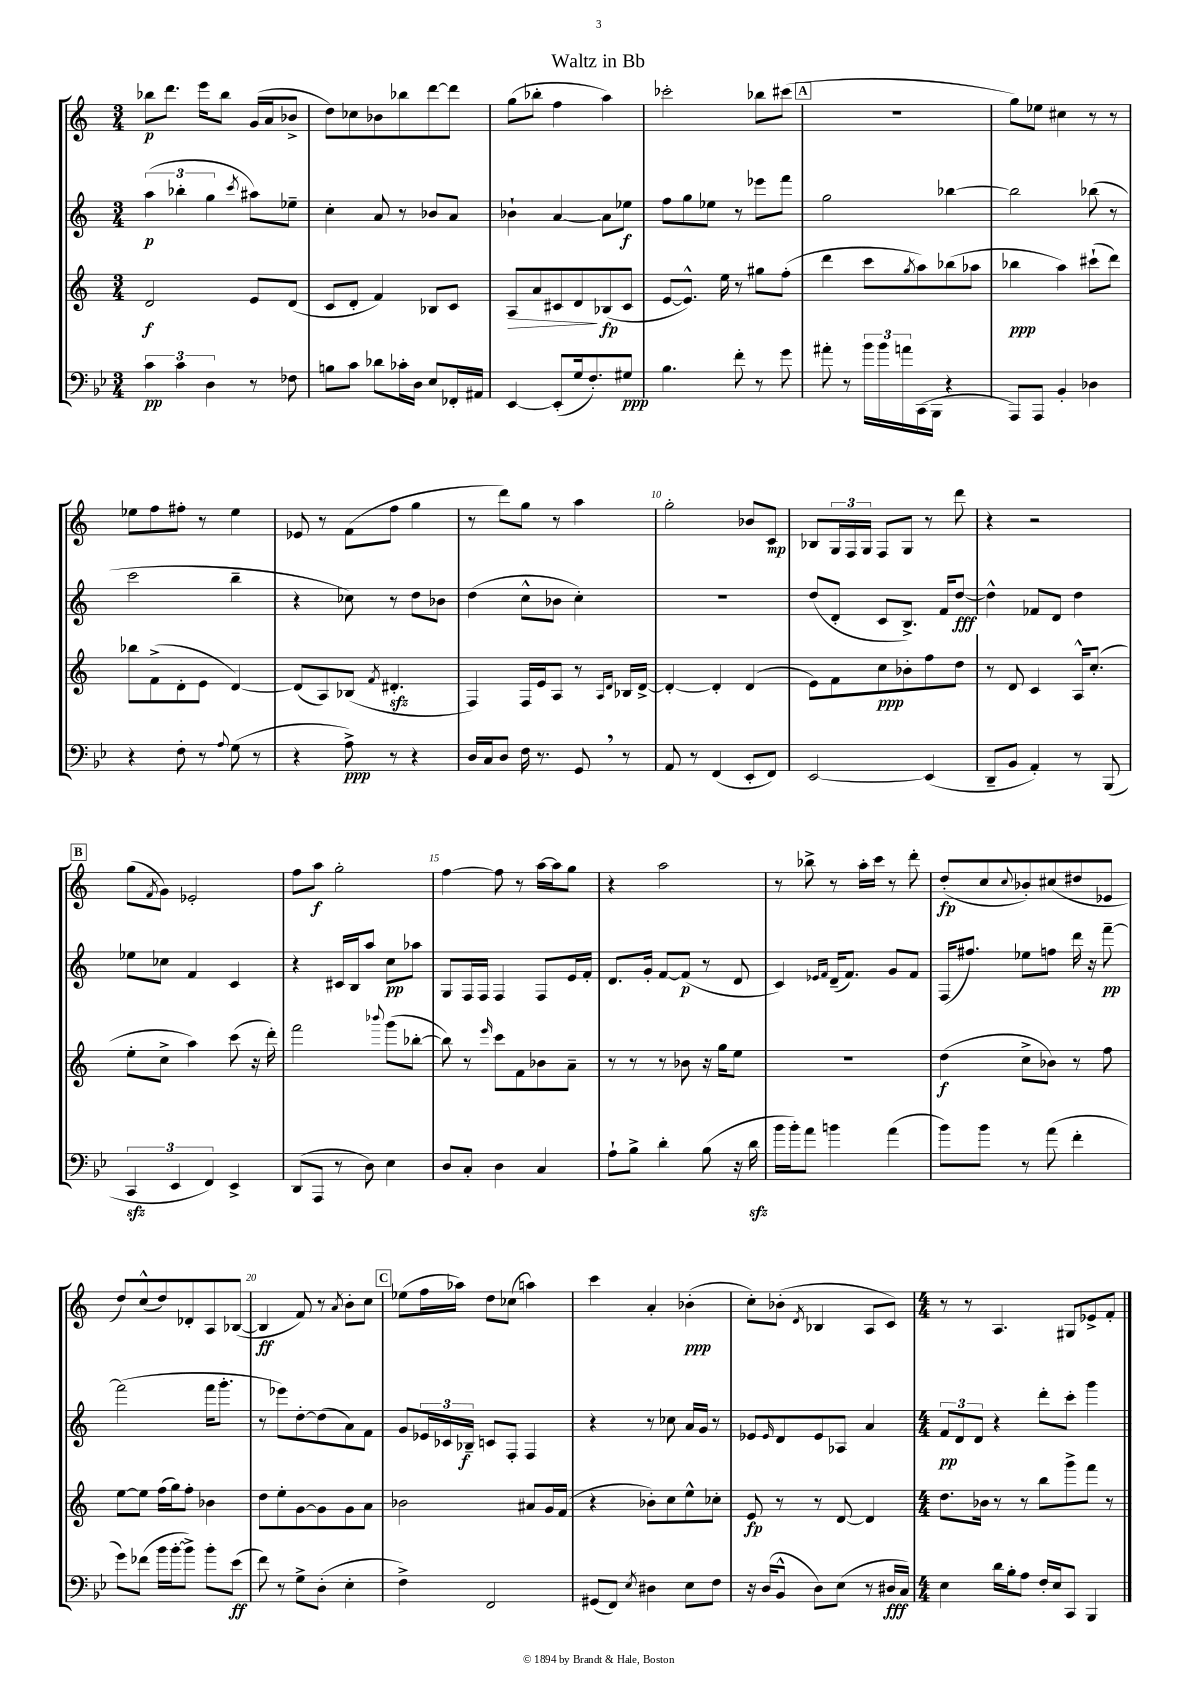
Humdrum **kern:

**kern	**kern	**kern	**kern
*staff4	*staff3	*staff2	*staff1
*clefF4	*clefG2	*clefG2	*clefG2
*k[b-e-]	*k[]	*k[]	*k[]
*M3/4	*M3/4	*M3/4	*M3/4
6c	2d	(6aa	8bb-
.	.	.	8.ddd
6c	.	6bb-'	.
.	.	.	16eee
6D	.	6gg	.
.	.	.	8bb-
.	.	8qccc	.
8r	8e	8aa#)	(16g
.	.	.	16a
8F-	(8d	8ee-~	8b-^
=	=	=	=
8B	8c	4cc'	8dd)
8c	8d'	.	8cc-
8d-	4f)	8a	8b-
16c-'	.	8r	8bb-
16D	.	.	.
8E-	8B-	8b-	[8ddd
16FF-'	8c	8a	8ddd]
16AA#	.	.	.
=	=	=	=
[4EE-	8A	4b-`	(8gg
.	8a	.	8bb-'
(8EE-']	8c#	[4a	4ff
16G	8d	.	.
8.F')	.	.	.
.	(8B-	8a]	4aa)
8G#	8c#	8ee-	.
=	=	=	=
4.B-	[8e	8ff	2ccc-'
.	8.e^^])	8gg	.
.	.	8ee-	.
.	16ee	.	.
8f'	8r	8r	.
8r	8gg#	8eee-	8bb-
8g	(8ff'	8fff	(8ccc#
=	=	=	=
8a#'	4ddd	2gg	2.r
8r	.	.	.
24b-	8ccc	.	.
24b-	.	.	.
24a	.	.	.
.	8qgg	.	.
(16CC	8aa)	.	.
16BBB-	.	.	.
4r	(8bb-	[4bb-	.
.	8aa-	.	.
=	=	=	=
8AAA)	4bb-	2bb-]	8gg)
8AAA	.	.	8ee-
4BB-'	4aa)	.	4cc#
4D-	(8ccc#`	(8bb-	8r
.	8ddd)	8r	8r
=	=	=	=
4r	8bb-	2ccc	8ee-
.	(8f^	.	8ff
8F'	8d'	.	8ff#'
8r	8e	.	8r
8qqA	.	.	.
(8G	[4d)	4bb~	4ee-
8r	.	.	.
=	=	=	=
4r	(8d]	4r	8e-
.	8A)	.	8r
8A^)	(8B-	8cc-)	(8f
.	8qf	.	.
8r	4.d#'	8r	8ff
4r	.	8dd	4gg
.	.	8b-	.
=	=	=	=
16D	4F)	(4dd	8r
16C	.	.	.
8D	.	.	8ddd)
16F	16F	8cc^^	8gg
8.r	16e	.	.
.	8A	8b-	8r
8GG	8r	4cc')	4aa
.	16qqA	.	.
.	16qqd	.	.
8r	16B-	.	.
.	[16d^	.	.
=	=	=	=
8AA	4d'_	2.r	2gg'
8r	.	.	.
(4FF	4d']	.	.
8EE-'	(4d	.	8b-
8FF)	.	.	8c
=	=	=	=
[2EE-	8e)	(8dd	8B-
.	8f	8d'	24G
.	.	.	24F
.	.	.	24G
.	8cc	8c	8F
.	8b-'	8.B^)	8G
(4EE-]	8ff	.	8r
.	.	16f	.
.	8dd	[8dd	8ddd
=	=	=	=
8DD~	8r	4dd^^]	4r
8BB-	8d	.	.
4AA')	4c	8f-	2r
.	.	8d	.
8r	16A^^	4dd	.
.	(8.cc'	.	.
(8BBB-	.	.	.
=	=	=	=
6CC	8ee'	8ee-	(8gg
.	.	.	8qf
.	8cc^	8cc-	8g)
6EE-	.	.	.
.	4aa)	4f	2e-'
6FF)	.	.	.
4EE-^	(8ccc	4c	.
.	16r	.	.
.	16ddd')	.	.
=	=	=	=
(8DD	2fff	4r	8ff
8AAA	.	.	8aa
8r	.	16c#	2gg'
.	.	16B	.
8D)	.	8aa	.
.	8qqbbb-	.	.
4E-	(8ggg	8cc	.
.	[8bb-'	8aa-	.
=	=	=	=
8D	8bb-])	8G	[4ff
8C'	8r	16F	.
.	.	16F	.
.	16qqeee	.	.
4D	8ccc	4F	8ff]
.	8f	.	8r
4C	8b-	8F	[16aa
.	.	.	16aa]
.	8a~	16e	8gg
.	.	16f'	.
=	=	=	=
8A`	8r	8.d	4r
8B-^	8r	.	.
.	.	16g'	.
4d'	8r	[8f	2aa
.	8b-	(8f]	.
(8B-	16r	8r	.
.	16gg	.	.
16r	8ee	8d	.
16d	.	.	.
=	=	=	=
16b-	2.r	4c)	8r
16b-')	.	.	.
8a	.	.	8bb-^
.	.	16qqe-	.
.	.	16qqf	.
4b	.	(16d~	8r
.	.	8.f)	.
.	.	.	16aa'
.	.	.	16ccc
(4a	.	8g	8r
.	.	8f	8ddd'
=	=	=	=
8b-)	(4dd	(16F	(8dd'
.	.	8.ff#)	.
8b-	.	.	8cc
.	.	.	8qqcc
8r	8cc^	8ee-	8b-')
(8a	8b-)	8ff	(8cc#
4f'	8r	16ddd	8dd#
.	.	16r	.
.	8ff	[8fff~	8e-
=	=	=	=
8g)	[8ee	(2fff]	8dd)
(8f-	8ee]	.	(8cc^^
16b-	(16ff	.	8dd)
[16b-'	16gg)	.	.
8b-^])	8ff'	.	8d-'
8b-'	4b-	16fff	8A
.	.	8.ggg'	.
(8e-	.	.	([8B-
=	=	=	=
8f)	8dd	8r	4B-]
8r	8ee'	8eee-)	.
8G^	[8g	[8dd'	8f)
(8D'	8g]	(8dd]	8r
.	.	.	8qa
4E-'	8g	8a)	8b'
.	8a	8f	8cc
=	=	=	=
4F^)	2b-	8g	(8ee-
.	.	24e-	16ff
.	.	24c-	.
.	.	.	16aa-)
.	.	24B-~	.
2FF	.	8c	8dd
.	.	8F'	(8cc-
.	8a#	4F	4aa)
.	16g	.	.
.	(16f	.	.
=	=	=	=
(8GG#	4r	4r	4ccc
8FF)	.	.	.
8qE-	.	.	.
4D#	8b-')	8r	4a'
.	8cc	8cc-	.
8E-	8ee^^	16a	(4b-'
.	.	16g	.
8F	8cc-'	8r	.
=	=	=	=
16r	8e	8e-	8cc')
(16D	.	.	.
.	.	16qqe-	.
8BB-^^	8r	8d	(8b-'
.	.	.	8qd
8D)	8r	8e-	4B-
(8E-	[8d	8A-	.
8r	4d]	4a	8A
16D#	.	.	8c)
16C)	.	.	.
=	=	=	=
*M4/4	*M4/4	*M4/4	*M4/4
4E-	8.dd	12f	8r
.	.	12d	.
.	.	.	8r
.	.	12d	.
.	16b-	.	.
16d	8r	4r	4.A
16B-'	.	.	.
8A	8r	.	.
16F'	8bb	8ddd'	.
16E-	.	.	.
8CC	8ggg^	8ccc'	8G#
4BBB-	8fff	4ggg	8e-^
.	8r	.	8f'
==	==	==	==
*-	*-	*-	*-
